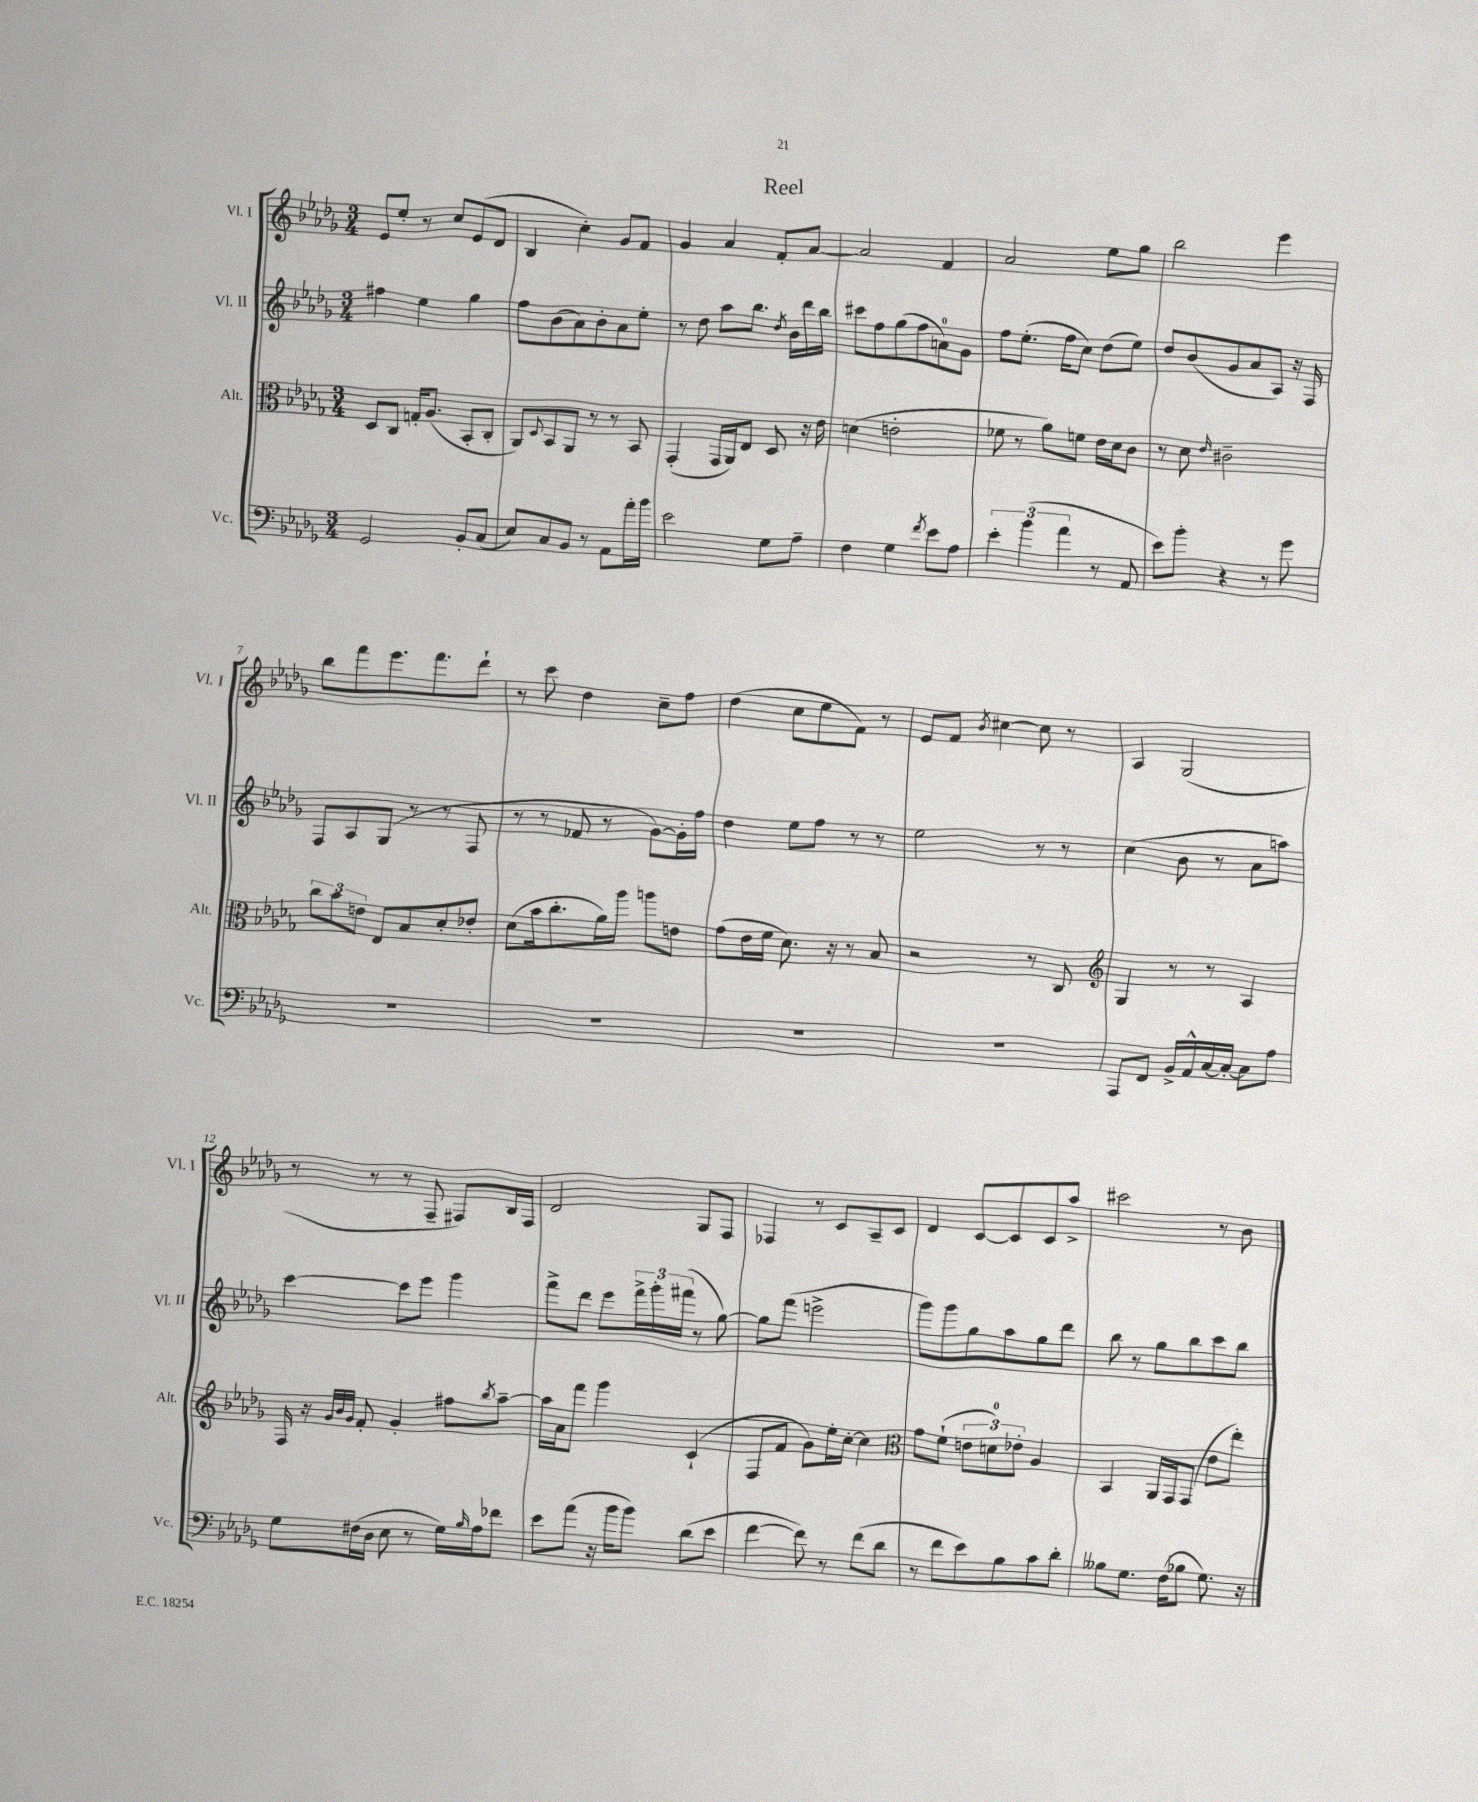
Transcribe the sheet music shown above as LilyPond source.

\header { title = "Reel" }
<<
\new StaffGroup <<
\new Staff = "s0" \with { instrumentName = "Vl. I" shortInstrumentName = "Vl. I" } {
    \clef treble \key des \major \numericTimeSignature \time 3/4
    ees'8 ees''8-. r8 c''8 ees'8( des'8 |
    bes4 c''4-.) ges'8 f'8 |
    ges'4 aes'4 f'8-. aes'8~ |
    aes'2 f'4 |
    aes'2 ees''8 ges''8 |
    bes''2 ees'''4 |
    bes''8 f'''8 ees'''8. f'''8. des'''8-! |
    r8 c'''8 des''4 c''8-- f''8 |
    des''4( c''8 ees''8 f'8) r8 |
    ees'8 f'8 \acciaccatura { bes'8 } cis''4~ cis''8 r8 |
    aes4 ges2( |
    r8 r8 r8 f8-- fis8) bes16 fis16 |
    des'2 ges8 f8 |
    fes4 r8 c'8 aes8-- c'8 |
    des'4 c'8~ c'8 c'8 aes''8-> |
    cis'''2 r8 bes'8 \bar "|." |
}
\new Staff = "s1" \with { instrumentName = "Vl. II" shortInstrumentName = "Vl. II" } {
    \clef treble \key des \major \numericTimeSignature \time 3/4
    fis''4 ees''4 ges''4 |
    f''8 bes'8( aes'8) bes'8-. aes'8 ees''8-. |
    r8 des''8 aes''8 bes''8. \acciaccatura { des''8 } bes'16 des'''16 bes''16 |
    cis'''8 f''8 ges''8( f''8 a'8-0) ges'8 |
    f''8 ees''8.-.( f''16 c''8) des''8( ees''8) |
    des''8 bes'8( ges'8 aes'8 aes8) r16 f16 |
    f8 aes8 ges8( r8 r8 f8 |
    r8 r8 fes'8 r8 ges'8~) ges'16-. f''16 |
    des''4 ees''8 f''8 r8 r8 |
    ees''2 r8 r8 |
    c''4( bes'8 r8 aes'8 a''8) |
    c'''4~ c'''8 ees'''8 ges'''4 |
    f'''8-> des'''8 ees'''8 \tuplet 3/2 { f'''16-> ges'''16-. fis'''16( } r8 ges''8~) |
    ges''8 f'''8( e'''2-> |
    ges'''8) ges'''8 ges''8 aes''8 ges''8 des'''8 |
    bes''8 r8 ges''8 bes''8 c'''8 bes''8 \bar "|." |
}
\new Staff = "s2" \with { instrumentName = "Alt." shortInstrumentName = "Alt." } {
    \clef alto \key des \major \numericTimeSignature \time 3/4
    des8 c8 g16-. aes8.( bes,8-. c8-. |
    aes,8) \appoggiatura { des8 } bes,8 aes,8 r8 r8 bes,8 |
    ges,4-.( ges,16 aes,16) ees8 des8 r16 ees'16 |
    d'4( e'2-. |
    fes'8 r8 aes'8) f'8 ees'16 des'16 c'8 |
    r8 des'8 \grace { ees'16 } cis'2-- |
    \tuplet 3/2 { c''8 bes'8 e'8 } ees8 bes8 des'8-. ees'8-. |
    des'8( bes'16 c''8.-. aes'16) aes''16 a''8 e'8 |
    ges'8( ees'16 f'16 des'8.) r16 r8 bes8 |
    r2 r8 c8 |
    \clef treble ges4 r8 r8 aes4 |
    f16 r16 \grace { ges'32 bes'32 ges'32 } f'8-. ges'4-. fis''8 \acciaccatura { bes''8 } aes''8~-- |
    aes''16 aes'16 f'''8 ges'''4 c'4-!( |
    f8 f'8 ges'8) ees''16-. c''16~-. c''4 |
    \clef alto ges'8 f'8-!( \tuplet 3/2 { e'8 d'8-0) ees'8-. } aes4 |
    bes,4 aes,16 ges,16 ges,8( ees'8 ees''8-.) \bar "|." |
}
\new Staff = "s3" \with { instrumentName = "Vc." shortInstrumentName = "Vc." } {
    \clef bass \key des \major \numericTimeSignature \time 3/4
    ges,2 bes,8-. c8( |
    ees8) c8 bes,8 r8 aes,8 aes'16-. bes'16 |
    ees'2 ges8 aes8-- |
    f4 ges4 \acciaccatura { f'8 } ees'8 aes8 |
    \tuplet 3/2 { ees'4-. bes'4( aes'4 } r8 aes,8 |
    ees'8) bes'8-. r4 r8 ges'8 |
    R2. |
    R2. |
    R2. |
    R2. |
    aes,,8 f,8 bes,16-> aes,16-^ c16~ c16~-. c8 aes8 |
    ges8 fis16( des16 ees8 r8 ges16) \grace { bes16 } aes16 fes'8 |
    ees'8 aes'8( r16 bes'16 bes'8) des'8( ees'8 |
    f'4~ f'8) r8 f'8( des'8 |
    r8 f'8 ees'8) bes8 c'8 des'8-. |
    beses8 ges8. f16( bes8 ges8.) r16 \bar "|." |
}
>>
>>
